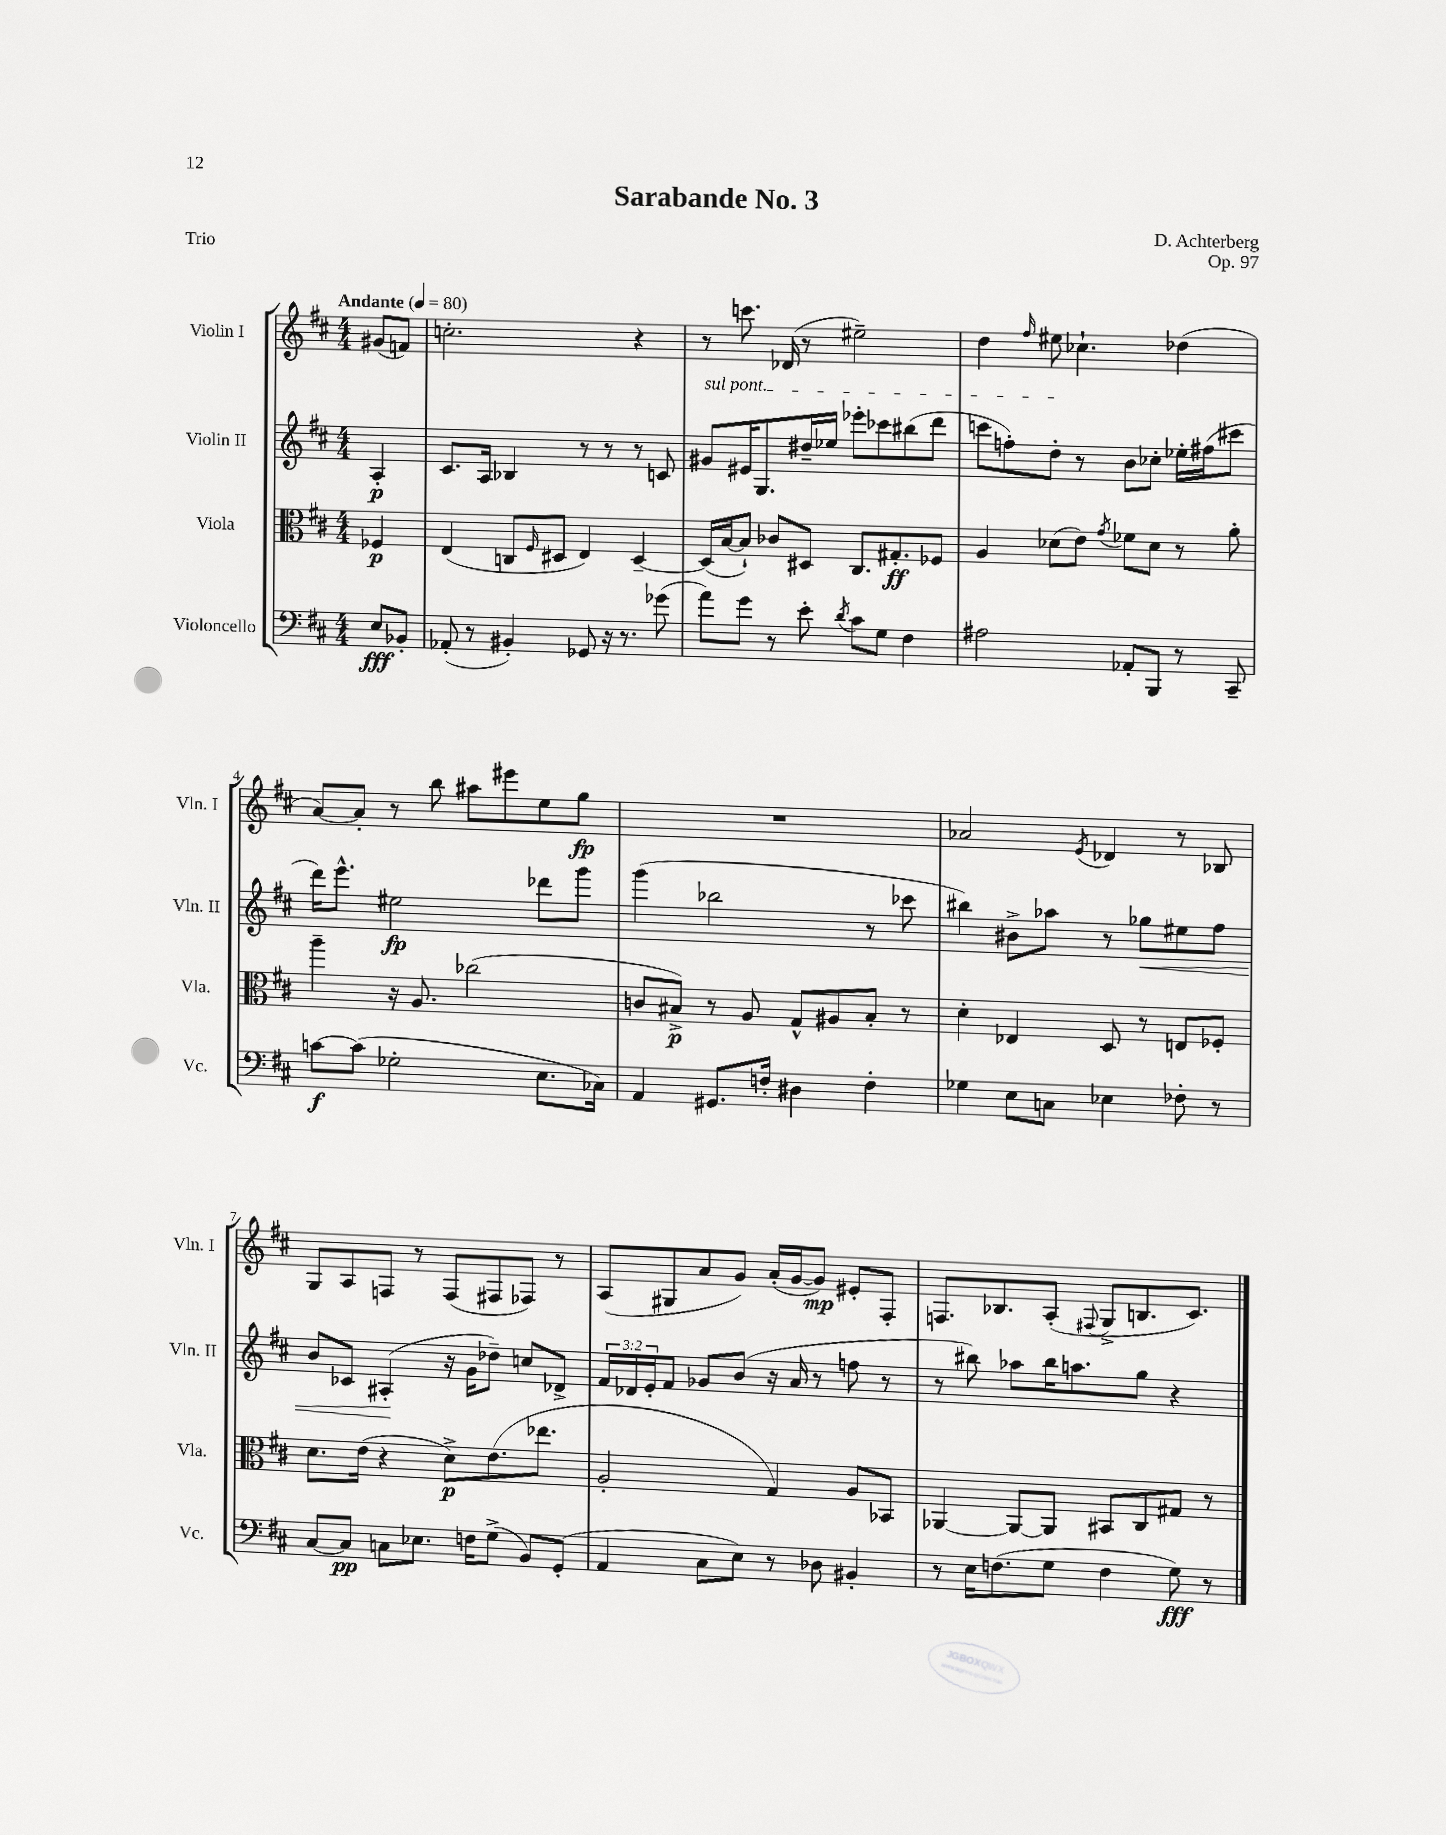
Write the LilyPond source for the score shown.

\header { title = "Sarabande No. 3" composer = "D. Achterberg" opus = "Op. 97" piece = "Trio" }
<<
\new StaffGroup <<
\new Staff = "s0" \with { instrumentName = "Violin I" shortInstrumentName = "Vln. I" } {
    \clef treble \key d \major \numericTimeSignature \time 4/4 \partial 4 \tempo "Andante" 4 = 80
    gis'8( f'8) |
    c''2.-. r4 |
    r8 c'''8. des'16( r8 eis''2--) |
    d''4 \grace { fis''16 } eis''8 ces''4.-! des''4( |
    a'8~) a'8-. r8 b''8 ais''8 eis'''8 e''8 g''8\fp |
    R1 |
    aes'2 \acciaccatura { e'8 } des'4 r8 bes8 |
    g8 a8 f8 r8 f8( fis8 fes8) r8 |
    a8( gis8 a'8 g'8) a'16-.( g'16~ g'8\mp) eis'8-. fis8-. |
    f8. bes8. a8-.( \appoggiatura { fis8 } g8-> b8. cis'8.) \bar "|." |
}
\new Staff = "s1" \with { instrumentName = "Violin II" shortInstrumentName = "Vln. II" } {
    \clef treble \key d \major \numericTimeSignature \time 4/4 \override Staff.TupletNumber.text = #tuplet-number::calc-fraction-text \partial 4
    a4-.\p |
    cis'8. a16 bes4 r8 r8 r8 c'8 |
    \once \override TextSpanner.bound-details.left.text = \markup { \italic "sul pont." } gis'8\startTextSpan eis'16 g8. dis''16-- ees''16 ees'''8-. ces'''8 bis''8( d'''8 |
    c'''8 f''8-.) d''8-.\stopTextSpan r8 b'8 ces''8-. ees''16-. fis''16( cis'''8 |
    d'''16) e'''8.-^ eis''2\fp des'''8 g'''8 |
    g'''4( bes''2 r8 ces'''8 |
    bis''4) bis'8-> aes''8 r8 ges''8\< eis''8 fis''8 |
    b'8 ces'8 ais4-.\!( r16 g'16 des''8--) c''8 des'8-> |
    \tuplet 3/2 { fis'16 des'16 e'16-. } fis'8 ges'8 b'8( r16 a'16 r8 f''8 r8 |
    r8 bis''8) aes''8 bis''16 a''8. g''8 r4 \bar "|." |
}
\new Staff = "s2" \with { instrumentName = "Viola" shortInstrumentName = "Vla." } {
    \clef alto \key d \major \numericTimeSignature \time 4/4 \partial 4
    fes4\p |
    e4( c8 \grace { fis16 } dis8 e4) dis4~-- |
    dis16( b16~ b8-!) ces'8 dis8 cis8. gis8.-.\ff fes8 |
    a4 des'8( e'8) \acciaccatura { g'8 } fes'8 des'8 r8 a'8-. |
    a''4-- r16 a8. ces''2( |
    c'8 bis8->\p) r8 a8 g8-^ ais8 bis8-. r8 |
    d'4-. ees4 d8 r8 e8 fes8-. |
    d'8. e'16( r4 d'8->\p) e'8.( ees''8. |
    a2-. g4) a8 bes,8 |
    aes,4~ aes,8~ aes,8 bis,8 cis8 gis8 r8 \bar "|." |
}
\new Staff = "s3" \with { instrumentName = "Violoncello" shortInstrumentName = "Vc." } {
    \clef bass \key d \major \numericTimeSignature \time 4/4 \partial 4
    e8\fff bes,8-. |
    aes,8-.( r8 bis,4-.) ges,8 r16 r8. ges'8( |
    a'8) g'8 r8 e'8-. \acciaccatura { d'8 } cis'8 g8 fis4 |
    ais2 aes,8-. b,,8 r8 cis,8-- |
    c'8~\f c'8( ges2-. e8. ces16) |
    a,4 gis,8. f16-. dis4 f4-. |
    ges4 e8 c8 ees4 fes8-. r8 |
    cis8~ cis8\pp c8 ees8. f16 g8->( b,8) g,8-.( |
    a,4 cis8 e8) r8 des8 bis,4-. |
    r8 e16 f8.( g8 f4 g8\fff) r8 \bar "|." |
}
>>
>>
